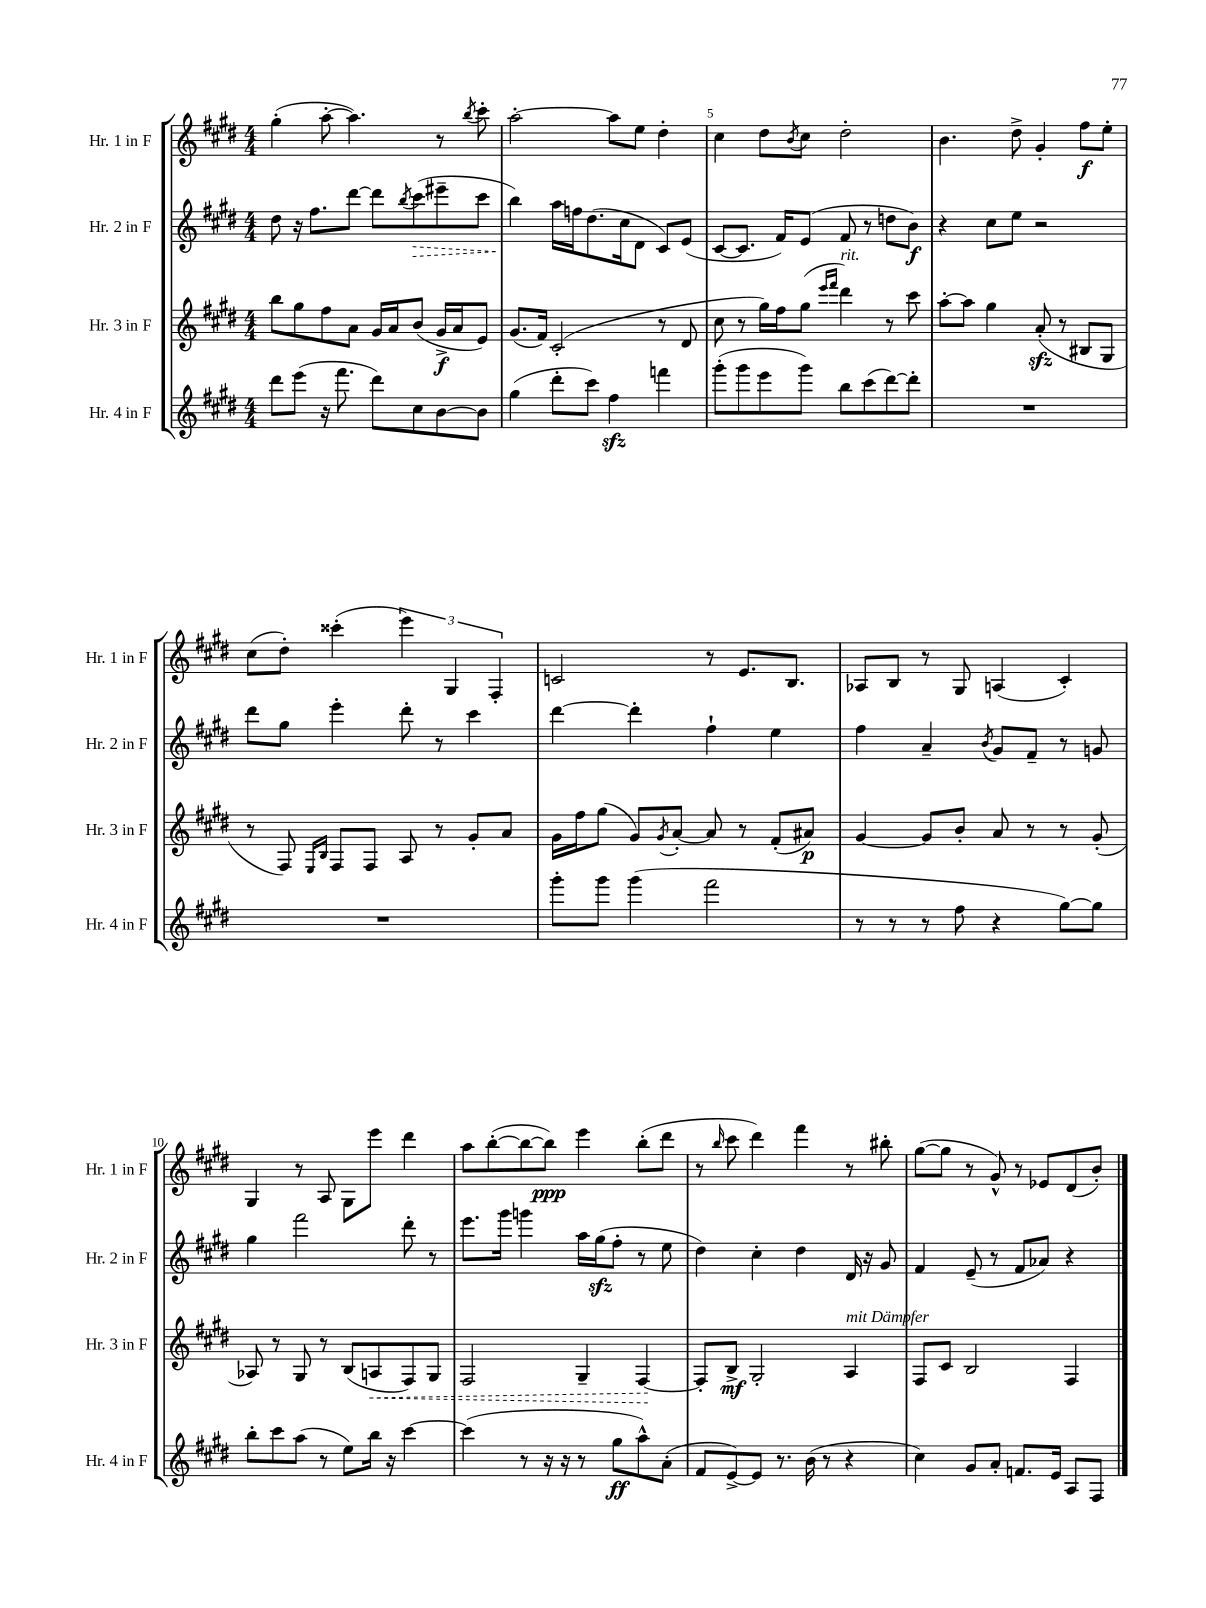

**kern	**kern	**kern	**kern
*staff4	*staff3	*staff2	*staff1
*clefG2	*clefG2	*clefG2	*clefG2
*k[f#c#g#d#]	*k[f#c#g#d#]	*k[f#c#g#d#]	*k[f#c#g#d#]
*M4/4	*M4/4	*M4/4	*M4/4
8ddd#	8bb	8dd#	(4gg#'
(8eee	8gg#	16r	.
.	.	8.ff#	.
16r	8ff#	.	[8aa'
8.fff#	.	.	.
.	8a	[8ddd#	4.aa])
8ddd#)	16g#	8ddd#]	.
.	16a	.	.
.	.	8qbb	.
8cc#	(8b	(8ccc#	.
[8b	16g#^	8eee#~	8r
.	16a	.	.
.	.	.	8qbb
8b]	8e)	8ccc#	8ccc#'
=	=	=	=
(4gg#	(8.g#	4bb)	[2aa'
.	16f#)	.	.
8ddd#'	(2c#'	16aa	.
.	.	16ff	.
8ccc#)	.	(8.dd#	.
4ff#	.	.	8aa]
.	.	16cc#	.
.	.	8d#	8ee
4fff	8r	8c#)	4dd#'
.	8d#	(8e	.
=	=	=	=
(8ggg#'	8cc#	[8c#	4cc#
8ggg#	8r	8.c#]	.
8eee	16gg#)	.	8dd#
.	16ff#	16f#)	.
.	.	.	8qb
8ggg#)	(8gg#	(8e	8cc#
.	16qqeee	.	.
.	16qqfff#	.	.
8bb	4ddd#)	8f#	2dd#'
(8ccc#	.	8r	.
[8ddd#)	8r	8dd	.
8ddd#']	8ccc#	8b)	.
=	=	=	=
1r	[8aa'	4r	4.b
.	8aa]	.	.
.	4gg#	8cc#	.
.	.	8ee	8dd#^
.	(8a'	2r	4g#'
.	8r	.	.
.	8B#	.	8ff#
.	8G#	.	8ee'
=	=	=	=
1r	8r	8ddd#	(8cc#
.	8F#)	8gg#	8dd#')
.	16qqE	.	.
.	16qqB	.	.
.	8F#	4eee'	(4ccc##'
.	8F#	.	.
.	8A	8ddd#'	6eee)
.	8r	8r	.
.	.	.	6G#
.	8g#'	4ccc#	.
.	.	.	6F#'
.	8a	.	.
=	=	=	=
8ggg#'	16g#	[4ddd#	2c
.	16ff#	.	.
8ggg#	(8gg#	.	.
(4ggg#	8g#)	4ddd#']	.
.	8qg#	.	.
.	[8a'	.	.
2fff#	8a]	4ff#`	8r
.	8r	.	8.e
.	(8f#'	4ee	.
.	.	.	8.B
.	8a#)	.	.
=	=	=	=
8r	[4g#	4ff#	8A-
8r	.	.	8B
8r	8g#]	4a~	8r
8ff#	8b'	.	8G#
.	.	8qb	.
4r	8a	8g#	(4A
.	8r	8f#~	.
[8gg#)	8r	8r	4c#')
8gg#]	(8g#'	8g	.
=	=	=	=
8bb'	8A-)	4gg#	4G#
8ccc#	8r	.	.
(8aa	8G#	2fff#	8r
8r	8r	.	8A
8ee)	(8B	.	8G#
16bb	8A	.	8eee
16r	.	.	.
[4ccc#	8F#)	8ddd#'	4ddd#
.	8G#	8r	.
=	=	=	=
(4ccc#]	2F#	8.eee	8aa
.	.	.	([8bb'
.	.	16ggg#	.
8r	.	4ggg	8bb_
16r	.	.	8bb])
16r	.	.	.
8r	4G#~	16aa	4eee
.	.	(16gg#	.
8gg#	.	8ff#'	.
8aa^^)	[4F#	8r	(8bb'
(8a'	.	8ee	8ddd#
=	=	=	=
8f#	8F#']	4dd#)	8r
.	.	.	16qqbb
[8e^)	8B^	.	8ccc#
8e]	2G#'	4cc#'	4ddd#)
8.r	.	.	.
.	.	4dd#	4fff#
(16b	.	.	.
8r	.	.	.
4r	4A	16d#	8r
.	.	16r	.
.	.	8g#	8bb#'
=	=	=	=
4cc#)	8F#	4f#	([8gg#
.	8c#	.	8gg#]
8g#	2B	(8e~	8r
8a'	.	8r	8g#^^)
8.f	.	8f#	8r
.	.	8a-)	8e-
16e	.	.	.
8A	4F#	4r	(8d#
8F#	.	.	8b')
==	==	==	==
*-	*-	*-	*-
